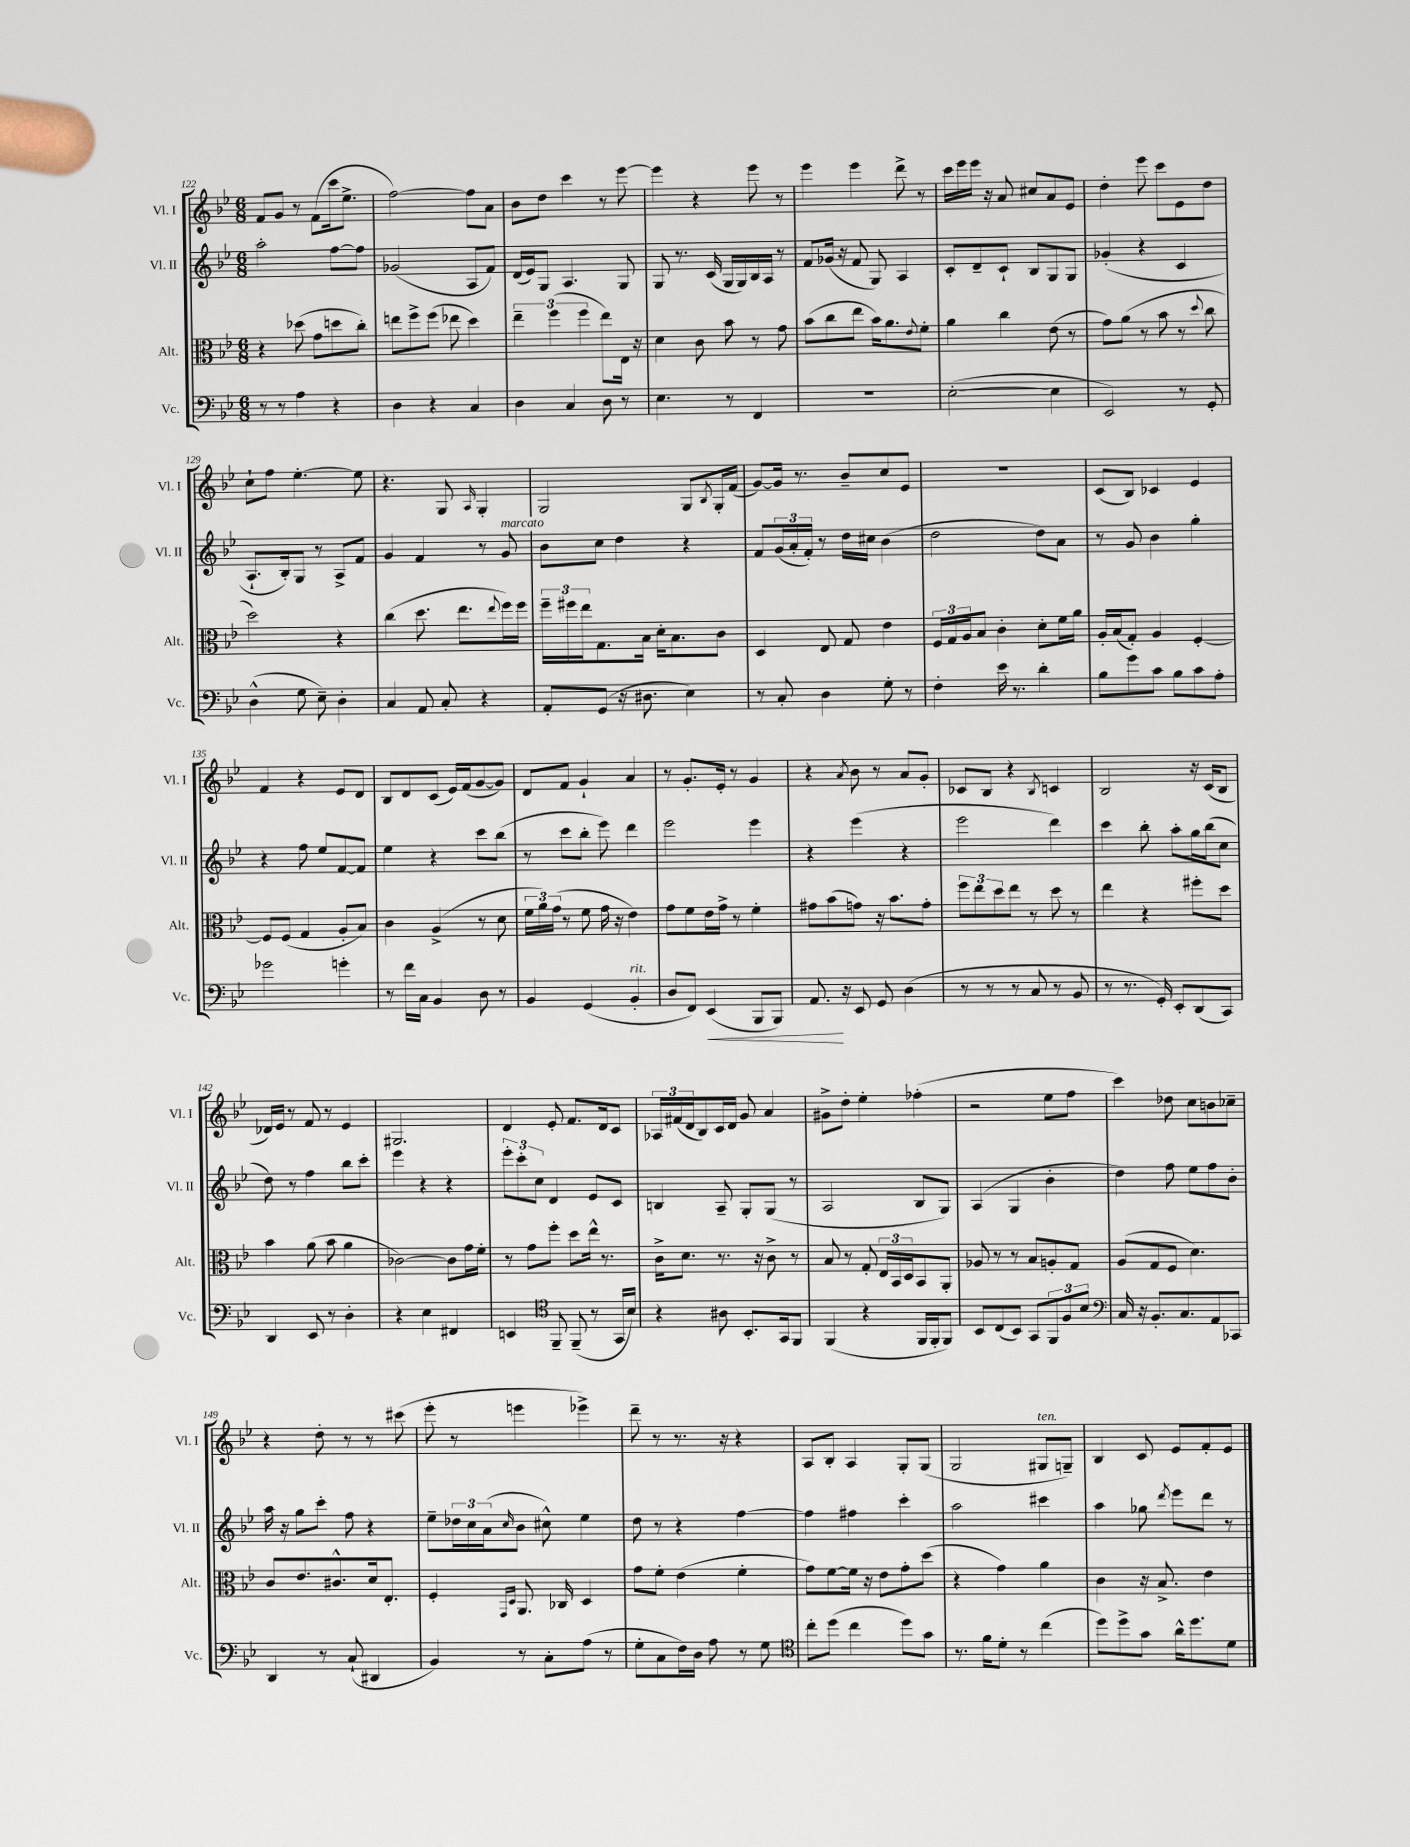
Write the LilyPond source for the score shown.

<<
\new StaffGroup <<
\new Staff = "s0" \with { instrumentName = "Vl. I" shortInstrumentName = "Vl. I" } {
    \clef treble \key bes \major \numericTimeSignature \time 6/8
    f'8 g'8 r8 f'8( c'''16 ees''8.-> |
    f''2~) f''8 a'8 |
    bes'8 d''8 c'''4 r8 ees'''8~ |
    ees'''4 r4 ees'''8 r8 |
    ees'''4 ees'''4 d'''8-> r8 |
    c'''16 ees'''16 ees'''16 r16 a'8 cis''8 a'8 ees'8 |
    d''4-. ees'''8 c'''8 ees'8 d''8 |
    c''8-! f''8 ees''4.~-. ees''8 |
    r4. g8 \grace { a16 } g4-. |
    g2 g8 \acciaccatura { bes8 } g16-. f'16( |
    g'8~) g'16 r8. bes'8-- c''8 ees'8 |
    R2. |
    c'8( bes8) ces'4 ees'4 |
    f'4 r4 ees'8 d'8 |
    bes8 d'8 c'8( ees'16) f'16( g'8~ g'8) |
    d'8 f'8 g'4-! a'4 |
    r8 g'8.-. ees'16-. r8 g'4 |
    r4 \acciaccatura { a'8 } bes'8 r8 a'8 g'8-. |
    ces'8 bes8 r4 \acciaccatura { bes8 } c'4 |
    bes2 r16 c'16( bes8 |
    des'16) ees'16 r8 f'8 r8 ees'4 |
    gis2. |
    d'4 ees'8-. f'8. d'16 c'8 |
    \tuplet 3/2 { aes16 fis'16( d'16 } bes8) c'16 d'16 g'8 a'4 |
    gis'8-> d''8-. ees''4-. fes''4-.( |
    r2 ees''8 f''8 |
    c'''4) des''8 c''8 b'8 ces''8-- |
    r4 d''8-. r8 r8 cis'''8( |
    ees'''8-. r8 e'''4 ees'''4->) |
    d'''8-- r8 r8. r16 r4 |
    a8 bes8-. a4 g8-. g8( |
    g2 gis8^\markup { \italic "ten." } g8--) |
    bes4 c'8 ees'8 f'8-. ees'8 \bar "|." |
}
\new Staff = "s1" \with { instrumentName = "Vl. II" shortInstrumentName = "Vl. II" } {
    \clef treble \key bes \major \numericTimeSignature \time 6/8
    a''2-. f''8~ f''8 |
    ges'2( a8 f'8) |
    d'16( ees'16) g8 a4. g8 |
    g8 r8. c'16( g16 g16) bes16 a16 r8 |
    f'8 ges'16( r16 f'8 g8) a4 |
    c'8-. d'8-- c'8-! bes8 g8 g8 |
    ges'4-.( r4 c'4 |
    a8.-! bes16-.) g8 r8 a8-> f'8 |
    g'4 f'4 r8 g'8^\markup { \italic "marcato" } |
    bes'8 c''8 d''4 r4 |
    f'8 \tuplet 3/2 { g'16( a'16-. f'16-.) } r8 d''16 cis''16 bes'4( |
    d''2 d''8) a'8 |
    r8 g'8 bes'4 g''4-. |
    r4 f''8 ees''8 f'8~ f'8 |
    ees''4 r4 c'''8 bes''8( |
    r8 c'''8 bes''8-. ees'''8) d'''4 |
    ees'''2 ees'''4 |
    r4 ees'''4( r4 |
    ees'''2 d'''4) |
    c'''4 bes''8-. a''8-. g''16 bes''16( c''8 |
    d''8) r8 f''4 bes''8 c'''8-. |
    ees'''4 r4 r4 |
    \tuplet 3/2 { ees'''8-. c'''8-. c''8 } d'4 ees'8 c'8 |
    b4 a8-- g8-. g8( r8 |
    a2 bes8 g8) |
    a4( g4 bes'4-. |
    d''4) f''8 ees''8 f''8 bes'8-. |
    a''16 r16 g''8 c'''8-. f''8 r4 |
    ees''8-- \tuplet 3/2 { des''16 c''16 a'16( } \grace { c''16 } bes'8 cis''8-^) ees''4 |
    d''8 r8 r4 f''4~ |
    f''4 fis''4 c'''4-. |
    a''2 cis'''4 |
    a''4 ges''8 \acciaccatura { d'''8 } ees'''8 d'''8 r8 \bar "|." |
}
\new Staff = "s2" \with { instrumentName = "Alt." shortInstrumentName = "Alt." } {
    \clef alto \key bes \major \numericTimeSignature \time 6/8
    r4 des''8( g'8 d''8 c''8-.) |
    e''8 f''8-> f''8( ees''8 d''4) |
    \tuplet 3/2 { ees''4-- f''4( f''4 } ees''8) ees16 r16 |
    d'4 c'8 bes'8 r8 g'8 |
    bes'8( c''8 ees''8 bes'16) a'8. \appoggiatura { ees'8 } f'8-. |
    a'4 c''4 ees'8( r8 |
    g'8) a'8( r8 bes'8 r8 \appoggiatura { d''8 } c''8 |
    d''2) r4 |
    c''4( d''8. ees''8. \appoggiatura { ees''8 } f''16) f''16 |
    \tuplet 3/2 { f''16-- fis''16 ees''16 } g8. bes16 d'16-. bes8. c'8 |
    d4 ees8 g8 ees'4 |
    \tuplet 3/2 { f16 g16 a16 } bes8 c'4-. d'8-. f'16 a'16 |
    a16-. bes16( g8-.) a4 f4~-. |
    f8 f8( g4 a8-. bes8) |
    c'4 a4->( r8 d'8 |
    \tuplet 3/2 { f'16 a'16) g'16( } r8 f'8 g'16 r16 ees'4) |
    g'8 f'8 ees'16 g'16-> r8 f'4-. |
    gis'8 bes'8( g'8) r16 bes'8. g'8-. |
    \tuplet 3/2 { f''8 ees''8 d''8 } ees''8 r8 d''8 r8 |
    ees''4 r4 fis''8-. d''8 |
    bes'4 a'8( bes'8 a'4 |
    ces'2~) ces'8 g'16 f'16-. |
    r8 g'8 f''8-. d''8 ees''16-^ r8. |
    c'16-> d'8. r8. r16 c'8-> r8 |
    bes8 r8 g8-. \tuplet 3/2 { ees16 bes,16 d16 } bes,8 a,8-. |
    aes8 r8 r8 bes8 a8-. g8 |
    a8( g8 f8 d'4.) |
    c'8 ees'8. cis'8.-^ d'16 ees8.-. |
    f4-. \grace { g,16 d16 } a,8. ces16 d4 |
    g'8 f'8-. ees'4( f'4-. |
    g'8) f'8~ f'16 r16 ees'8 g'8-. d''8( |
    r4 g'4) a'4 |
    c'4 r16 bes8.-> ees'4 \bar "|." |
}
\new Staff = "s3" \with { instrumentName = "Vc." shortInstrumentName = "Vc." } {
    \clef bass \key bes \major \numericTimeSignature \time 6/8
    r8 r8 a4 r4 |
    d4 r4 c4 |
    d4 c4 d8 r8 |
    ees4. r8 f,4 |
    R2. |
    ees2~-.( ees4 |
    ees,2) r8 g,8-. |
    d4-^( g8 ees8--) d4-. |
    c4 a,8 c8-. r4 |
    a,8-. g,8( r16 dis8. ees4) |
    r8 c8-. d4 g8-. r8 |
    f4-. ees'16 r8. d'4-. |
    bes8 g'8 c'8 bes8 c'8 a8-. |
    ges'2 g'4-. |
    r8 f'16 c16 bes,4 d8 r8 |
    bes,4 g,4( bes,4-.^\markup { \italic "rit." } |
    d8 f,8) ees,4\<( bes,,8 bes,,8) |
    a,8.\! r16 ees,8 g,8 d4( |
    r8 r8 r8 c8 r8 bes,8 |
    r8 r8. g,16-.) ees,8-. d,8( c,8) |
    d,4 ees,8 r8 d4-. |
    r4 ees4 fis,4 |
    e,4 \clef tenor f,8-- f,8--( r8 g,16 bes16) |
    r4 ais8 bes,8.-. g,16 f,8 |
    f,4( r4 f,16 f,16-. f,8) |
    bes,8 c8( bes,8) g,8 \tuplet 3/2 { f,8 f8 bes8 } |
    \clef bass c16 r16 bes,8.-. c8. a,8 ces,8 |
    d,4 r8 c8-!( dis,4 |
    bes,4) r8 c8-. a8( r8 |
    g8-. c8 f16) d16 a8 r8 g8 |
    \clef tenor c''8-. d''8( c''4 d''8) g'8 |
    r8. f'16 d'8-. r8 c''4( |
    d''8) d''8-> g'8 a'16-^ d''8. d'8 \bar "|." |
}
>>
>>
\layout { \context { \Score currentBarNumber = #122 } }
